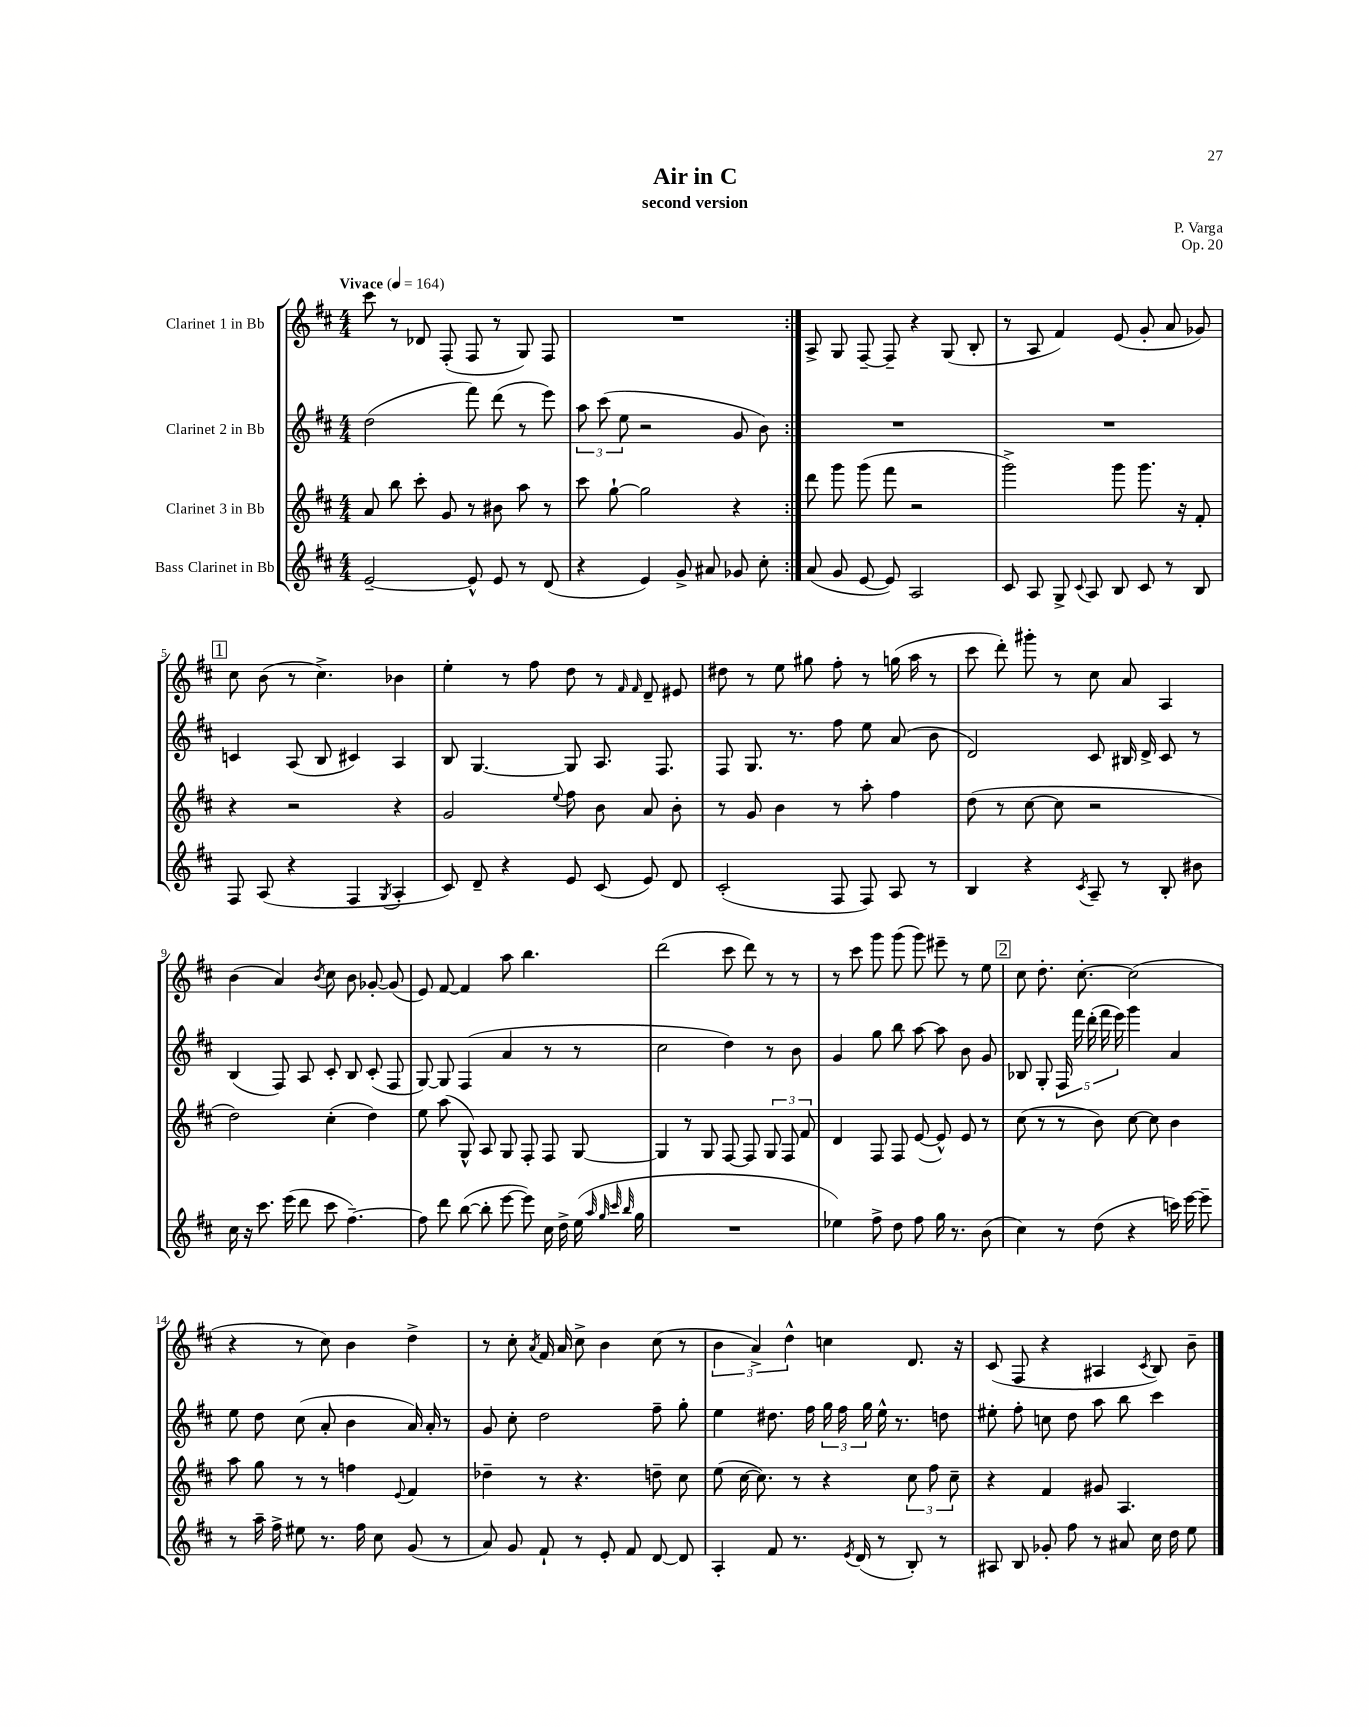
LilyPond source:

\header { title = "Air in C" composer = "P. Varga" subtitle = "second version" opus = "Op. 20" }
<<
\new StaffGroup <<
\new Staff = "s0" \with { instrumentName = "Clarinet 1 in Bb" } {
    \clef treble \key d \major \numericTimeSignature \time 4/4 \tempo "Vivace" 4 = 164
    \autoBeamOff \repeat volta 2 { cis'''8 r8 des'8 fis8-.( fis8 r8 g8) fis8 |
    R1 | }
    a8-> g8 fis8~-- fis8-- r4 g8( b8-. |
    r8 a8 fis'4) e'8( g'8-. a'8 ges'8) |
    \mark \markup { \box "1" } cis''8 b'8( r8 cis''4.->) bes'4 |
    e''4-. r8 fis''8 d''8 r8 \grace { fis'16 fis'16 } d'8-- eis'8 |
    dis''8 r8 e''8 gis''8 fis''8-. r8 g''16( a''16 r8 |
    cis'''8 d'''8-.) gis'''8-. r8 cis''8 a'8 a4 |
    b'4( a'4) \acciaccatura { b'8 } cis''8 b'8 ges'8~-. ges'8( |
    e'8) fis'8~ fis'4 a''8 b''4. |
    d'''2( cis'''8 d'''8) r8 r8 |
    r8 cis'''8 g'''8 g'''8( g'''8) eis'''8-- r8 e''8 |
    \mark \markup { \box "2" } cis''8 d''8.-. cis''8.~-. cis''2( |
    r4 r8 cis''8) b'4 d''4-> |
    r8 cis''8-. \acciaccatura { a'8 } fis'16 a'16 cis''8-> b'4 cis''8( r8 |
    \tuplet 3/2 { b'4 a'4->) d''4-^ } c''4 d'8. r16 |
    cis'8( fis8 r4 ais4 \acciaccatura { cis'8 } b8) b'8-- \bar "|." |
}
\new Staff = "s1" \with { instrumentName = "Clarinet 2 in Bb" } {
    \clef treble \key d \major \numericTimeSignature \time 4/4
    \autoBeamOff \repeat volta 2 { d''2( fis'''8) d'''8( r8 e'''8) |
    \tuplet 3/2 { a''8 cis'''8( e''8 } r2 g'8 b'8) | }
    R1 |
    R1 |
    \mark \markup { \box "1" } c'4 a8( b8 cis'4) a4 |
    b8 g4.~ g8 a8. fis8. |
    fis8 g8. r8. fis''8 e''8 a'8( b'8 |
    d'2) cis'8 bis16 d'16-> cis'8 r8 |
    b4( fis8) a8 cis'8-. b8 cis'8-.( fis8 |
    g8~) g8 fis4( a'4 r8 r8 |
    cis''2 d''4) r8 b'8 |
    g'4 g''8 b''8 a''8~ a''8 b'8 g'8 |
    \mark \markup { \box "2" } bes8 g8-. \tuplet 5/4 { fis16 fis'''16 d'''16-.( fis'''16 e'''16) } g'''4 a'4 |
    e''8 d''8 cis''8( a'8-. b'4 a'16) a'16-. r8 |
    g'8 cis''8-. d''2 fis''8-- g''8-. |
    e''4 dis''8. fis''16 \tuplet 3/2 { g''16 fis''16 g''16 } e''16-^ r8. d''8 |
    eis''8-. fis''8-. c''8 d''8 a''8 b''8 cis'''4 \bar "|." |
}
\new Staff = "s2" \with { instrumentName = "Clarinet 3 in Bb" } {
    \clef treble \key d \major \numericTimeSignature \time 4/4
    \autoBeamOff \repeat volta 2 { a'8 b''8 cis'''8-. g'8 r8 bis'8 a''8 r8 |
    cis'''8 g''8~-! g''2 r4 | }
    d'''8 g'''8 g'''8( fis'''8 r2 |
    g'''2->) g'''8 g'''8. r16 fis'8-. |
    \mark \markup { \box "1" } r4 r2 r4 |
    g'2 \appoggiatura { e''8 } fis''8 b'8 a'8 b'8-. |
    r8 g'8 b'4 r8 a''8-. fis''4 |
    d''8( r8 cis''8~ cis''8 r2 |
    d''2) cis''4-.( d''4) |
    e''8 a''8( g8-^) a8 g8 fis8-. fis8 g8~ |
    g4 r8 g8 fis8~ fis8 \tuplet 3/2 { g8 fis8 fis'8 } |
    d'4 fis8 fis8 e'8~( e'8-^) e'8 r8 |
    \mark \markup { \box "2" } cis''8( r8 r8 b'8) cis''8~ cis''8 b'4 |
    a''8 g''8 r8 r8 f''4 \appoggiatura { e'8 } fis'4 |
    des''4-- r8 r4. d''8-- cis''8 |
    e''8( cis''16~ cis''8.) r8 r4 \tuplet 3/2 { cis''8 fis''8 cis''8-- } |
    r4 fis'4 gis'8 a4. \bar "|." |
}
\new Staff = "s3" \with { instrumentName = "Bass Clarinet in Bb" } {
    \clef treble \key d \major \numericTimeSignature \time 4/4
    \autoBeamOff \repeat volta 2 { e'2~-- e'8-^ e'8 r8 d'8( |
    r4 e'4) g'8-> ais'8 ges'8 cis''8-. | }
    a'8( g'8 e'8~ e'8) a2 |
    cis'8 a8 g8-> \appoggiatura { cis'8 } a8 b8 cis'8 r8 b8 |
    \mark \markup { \box "1" } fis8 a8( r4 fis4 \acciaccatura { g8 } a4-. |
    cis'8) d'8-- r4 e'8 cis'8( e'8) d'8 |
    cis'2-.( fis8 fis8) a8 r8 |
    b4 r4 \acciaccatura { cis'8 } a8-- r8 b8-. bis'8 |
    cis''16 r16 cis'''8. e'''16( d'''8 cis'''8 fis''4.~--) |
    fis''8 d'''8 b''8~( b''8-. e'''8~ e'''8) cis''16 d''16-> e''16( \grace { a''32 g''32 cis'''32 b''32 } g''16 |
    R1 |
    ees''4) fis''8-> d''8 fis''8 g''16 r8. b'8( |
    \mark \markup { \box "2" } cis''4) r8 d''8( r4 c'''16) e'''16~ e'''8-- |
    r8 a''16-- fis''16-> eis''8 r8. fis''16 cis''8 g'8( r8 |
    a'8) g'8 fis'8-! r8 e'8-. fis'8 d'8~ d'8 |
    a4-. fis'8 r8. \acciaccatura { e'8 } d'16( r8 b8-.) r8 |
    ais8 b8 ges'8-. fis''8 r8 ais'8 cis''16 d''16 e''8 \bar "|." |
}
>>
>>
